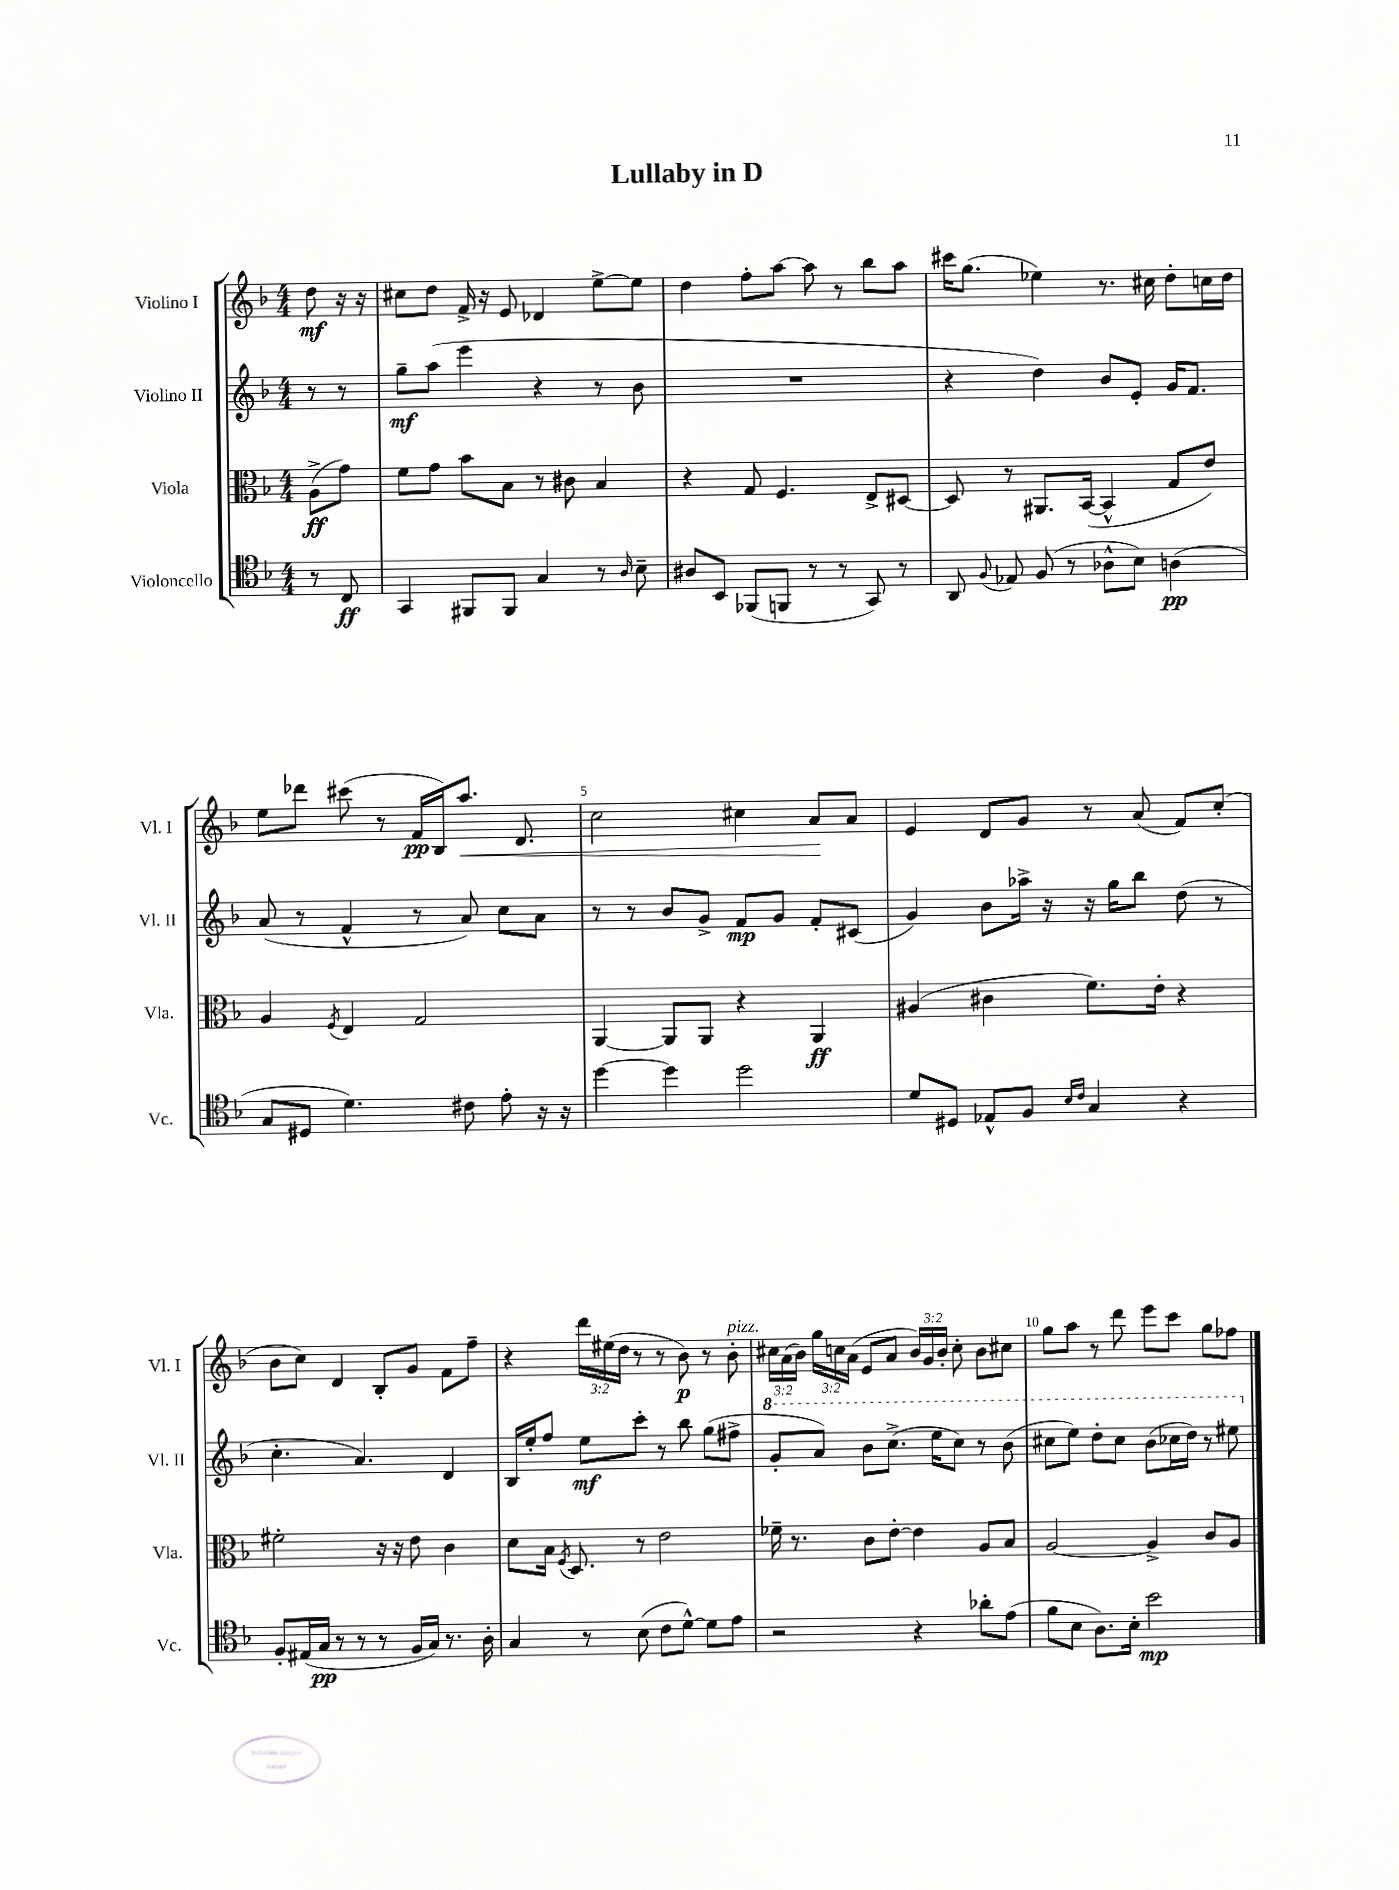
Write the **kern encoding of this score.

**kern	**dynam	**kern	**dynam	**kern	**dynam	**kern	**dynam
*part4	*part4	*part3	*part3	*part2	*part2	*part1	*part1
*staff4	*staff4	*staff3	*staff3	*staff2	*staff2	*staff1	*staff1
*I"Violoncello	*	*I"Viola	*	*I"Violino II	*	*I"Violino I	*
*I'Vc.	*	*I'Vla.	*	*I'Vl. II	*	*I'Vl. I	*
*clefC4	*	*clefC3	*	*clefG2	*	*clefG2	*
*k[b-]	*	*k[b-]	*	*k[b-]	*	*k[b-]	*
*M4/4	*	*M4/4	*	*M4/4	*	*M4/4	*
=	=	=	=	=	=	=	=
8r	.	(8A^\L	ff	8r	.	8dd\	mf
8C/	ff	8g\J)	.	8r	.	16r	.
.	.	.	.	.	.	16r	.
=1	=1	=1	=1	=1	=1	=1	=1
4GG/	.	8f\L	.	8gg~\L	mf	8cc#X\L	.
.	.	8g\J	.	(8aa\J	.	8dd\J	.
8FF#X/L	.	8b-\L	.	4eee\	.	16f^/	.
.	.	.	.	.	.	16r	.
8FF#/J	.	8B-\J	.	.	.	8e/	.
4G/	.	8r	.	4r	.	4d-X/	.
.	.	8c#X\	.	.	.	.	.
8r	.	4B-/	.	8r	.	[8ee^\L	.
16qqA/	.	.	.	.	.	.	.
8B-~\	.	.	.	8b-\	.	8ee\J]	.
=2	=2	=2	=2	=2	=2	=2	=2
8A#X/L	.	4r	.	1r	.	4dd\	.
8BB-/J	.	.	.	.	.	.	.
(8FF-X/L	.	8G/	.	.	.	8ff'\L	.
8FFn/J	.	4.F/	.	.	.	[8aa\J	.
8r	.	.	.	.	.	8aa\]	.
8r	.	.	.	.	.	8r	.
8GG/)	.	8E^/L	.	.	.	8bb-\L	.
8r	.	[8D#X/J	.	.	.	8aa\J	.
=3	=3	=3	=3	=3	=3	=3	=3
8AA/	.	8D#/]	.	4r	.	16ccc#X\KL	.
.	.	.	.	.	.	(8.gg\J	.
8qqF/	.	.	.	.	.	.	.
8E-X/	.	8r	.	.	.	.	.
(8F/	.	8.AA#X/L	.	4dd\)	.	4ee-X\)	.
8r	.	.	.	.	.	.	.
.	.	([16BB-/Jk	.	.	.	.	.
8A-X^^\L	.	4BB-^^/]	.	8b-/L	.	8.r	.
8B-\J)	.	.	.	8e'/J	.	.	.
.	.	.	.	.	.	16cc#X\	.
(4An\	pp	8G/L	.	16g/KL	.	8dd'\L	.
.	.	.	.	8.f/J	.	.	.
.	.	8e/J)	.	.	.	16ccn\L	.
.	.	.	.	.	.	16dd\JJ	.
!!LO:LB:g=z
=4	=4	=4	=4	=4	=4	=4	=4
8G/L	.	4A/	.	(8a/	.	8ee\L	.
8D#X/J	.	.	.	8r	.	8ddd-X\J	.
.	.	8qF/	.	.	.	.	.
4.d\)	.	4E/	.	4f^^/	.	(8ccc#X\	.
.	.	.	.	.	.	8r	.
.	.	2G/	.	8r	.	16f/LL	pp
.	.	.	.	.	.	16B-/J)	.
!	!	!	!	!	!	!	!LO:HP:b
8c#X\	.	.	.	8a/)	.	8.aa/J	<
8e'\	.	.	.	8cc\L	.	.	.
.	.	.	.	.	.	8.d/	.
16r	.	.	.	8a\J	.	.	.
16r	.	.	.	.	.	.	.
=5	=5	=5	=5	=5	=5	=5	=5
[4dd\	.	[4AA/	.	8r	.	2cc\	.
.	.	.	.	8r	.	.	.
4dd\]	.	8AA/L]	.	8b-/L	.	.	.
.	.	8AA/J	.	8g^/J	.	.	.
2dd\	.	4r	.	8f/L	mp	4cc#X\	.
.	.	.	.	8g/J	.	.	.
.	.	4AA/	ff	8f'/L	.	8a/L	.
.	.	.	.	(8c#X/J	.	8a/J	[
=6	=6	=6	=6	=6	=6	=6	=6
8d/L	.	(4A#X/	.	4g/)	.	4e/	.
8D#X/J	.	.	.	.	.	.	.
8E-X^^/L	.	4c#X\	.	8b-\L	.	8d/L	.
8F/J	.	.	.	16aa-X^\Jk	.	8g/J	.
.	.	.	.	16r	.	.	.
16qqB-/LL	.	.	.	.	.	.	.
16qqc/JJ	.	.	.	.	.	.	.
4G/	.	8.f\L)	.	16r	.	8r	.
.	.	.	.	16gg\KL	.	.	.
.	.	.	.	8bb-\J	.	(8a/	.
.	.	16e'\Jk	.	.	.	.	.
4r	.	4r	.	(8dd\	.	8f/L)	.
.	.	.	.	8r	.	(8cc'/J	.
!!LO:LB:g=z
=7	=7	=7	=7	=7	=7	=7	=7
8F'/L	.	2f#X'\	.	4.cc'\	.	8b-\L	.
(16E#X/L	.	.	.	.	.	8cc\J)	.
16G/JJ	pp	.	.	.	.	.	.
8r	.	.	.	.	.	4d/	.
8r	.	.	.	4.a/)	.	.	.
8r	.	16r	.	.	.	8B-'/L	.
.	.	16r	.	.	.	.	.
16F/LL	.	8e\	.	.	.	8g/J	.
16G/JJ)	.	.	.	.	.	.	.
8.r	.	4c\	.	4d/	.	8f\L	.
.	.	.	.	.	.	8ff~\J	.
16A'\	.	.	.	.	.	.	.
=8	=8	=8	=8	=8	=8	=8	=8
4G/	.	8d\L	.	16B-/LL	.	4r	.
.	.	.	.	16ee'/J	.	.	.
.	.	16B-\Jk	.	8ff/J	.	.	.
.	.	8qF/	.	.	.	.	.
.	.	8.D/	.	.	.	.	.
8r	.	.	.	8ee\L	mf	24ddd\LL	.
.	.	.	.	.	.	(24ee#X\	.
.	.	.	.	.	.	24dd\JJ	.
(8B-\	.	8r	.	8ccc'\J	.	8r	.
8c\L	.	2e\	.	8r	.	8r	.
[8d^^\J)	.	.	.	8bb-\	.	8b-\)	p
8d\L]	.	.	.	(8gg\L	.	8r	.
!	!	!	!	!	!	!LO:TX:a:i:t=pizz.	!
8e\J	.	.	.	8ff#X^\J	.	8b-'\	.
=9	=9	=9	=9	=9	=9	=9	=9
*	*	*	*	*8va	*	*	*
2r	.	16f-X~\	.	8gg'/L	.	24cc#X\LL	.
.	.	.	.	.	.	(24a\	.
.	.	8.r	.	.	.	.	.
.	.	.	.	.	.	24b-\JJ)	.
.	.	.	.	8aa/J)	.	24gg\LL	.
.	.	.	.	.	.	24ccn\	.
.	.	.	.	.	.	(24a\JJ	.
.	.	8c\L	.	8bb-\L	.	8e/L	.
.	.	[8e'\J	.	(8.ccc^\J	.	8a/J	.
4r	.	4e\]	.	.	.	24b-/LL)	.
.	.	.	.	.	.	24g/	.
.	.	.	.	16eee\KL	.	.	.
.	.	.	.	.	.	24b-'/JJ	.
.	.	.	.	8ccc\J)	.	8cc'\	.
8a-X'\L	.	8A/L	.	8r	.	8b-\L	.
(8e\J	.	8B-/J	.	(8bb-\	.	8cc#X\J	.
=10	=10	=10	=10	=10	=10	=10	=10
8f\L	.	[2A/	.	8ccc#X\L	.	8gg\L	.
8B-\J	.	.	.	8eee\J)	.	8aa\J	.
8.A\L)	.	.	.	8ddd'\L	.	8r	.
.	.	.	.	8ccc#\J	.	8ddd\	.
16B-'\Jk	.	.	.	.	.	.	.
2b-\	mp	4A^/]	.	(8bb-\L	.	8eee\L	.
.	.	.	.	16ccc-X\L	.	8ccc\J	.
.	.	.	.	16ddd\JJ)	.	.	.
.	.	8c/L	.	8r	.	8gg\L	.
.	.	8A/J	.	8eee#X\	.	8ff-X\J	.
*	*	*	*	*X8va	*	*	*
==	==	==	==	==	==	==	==
*-	*-	*-	*-	*-	*-	*-	*-
